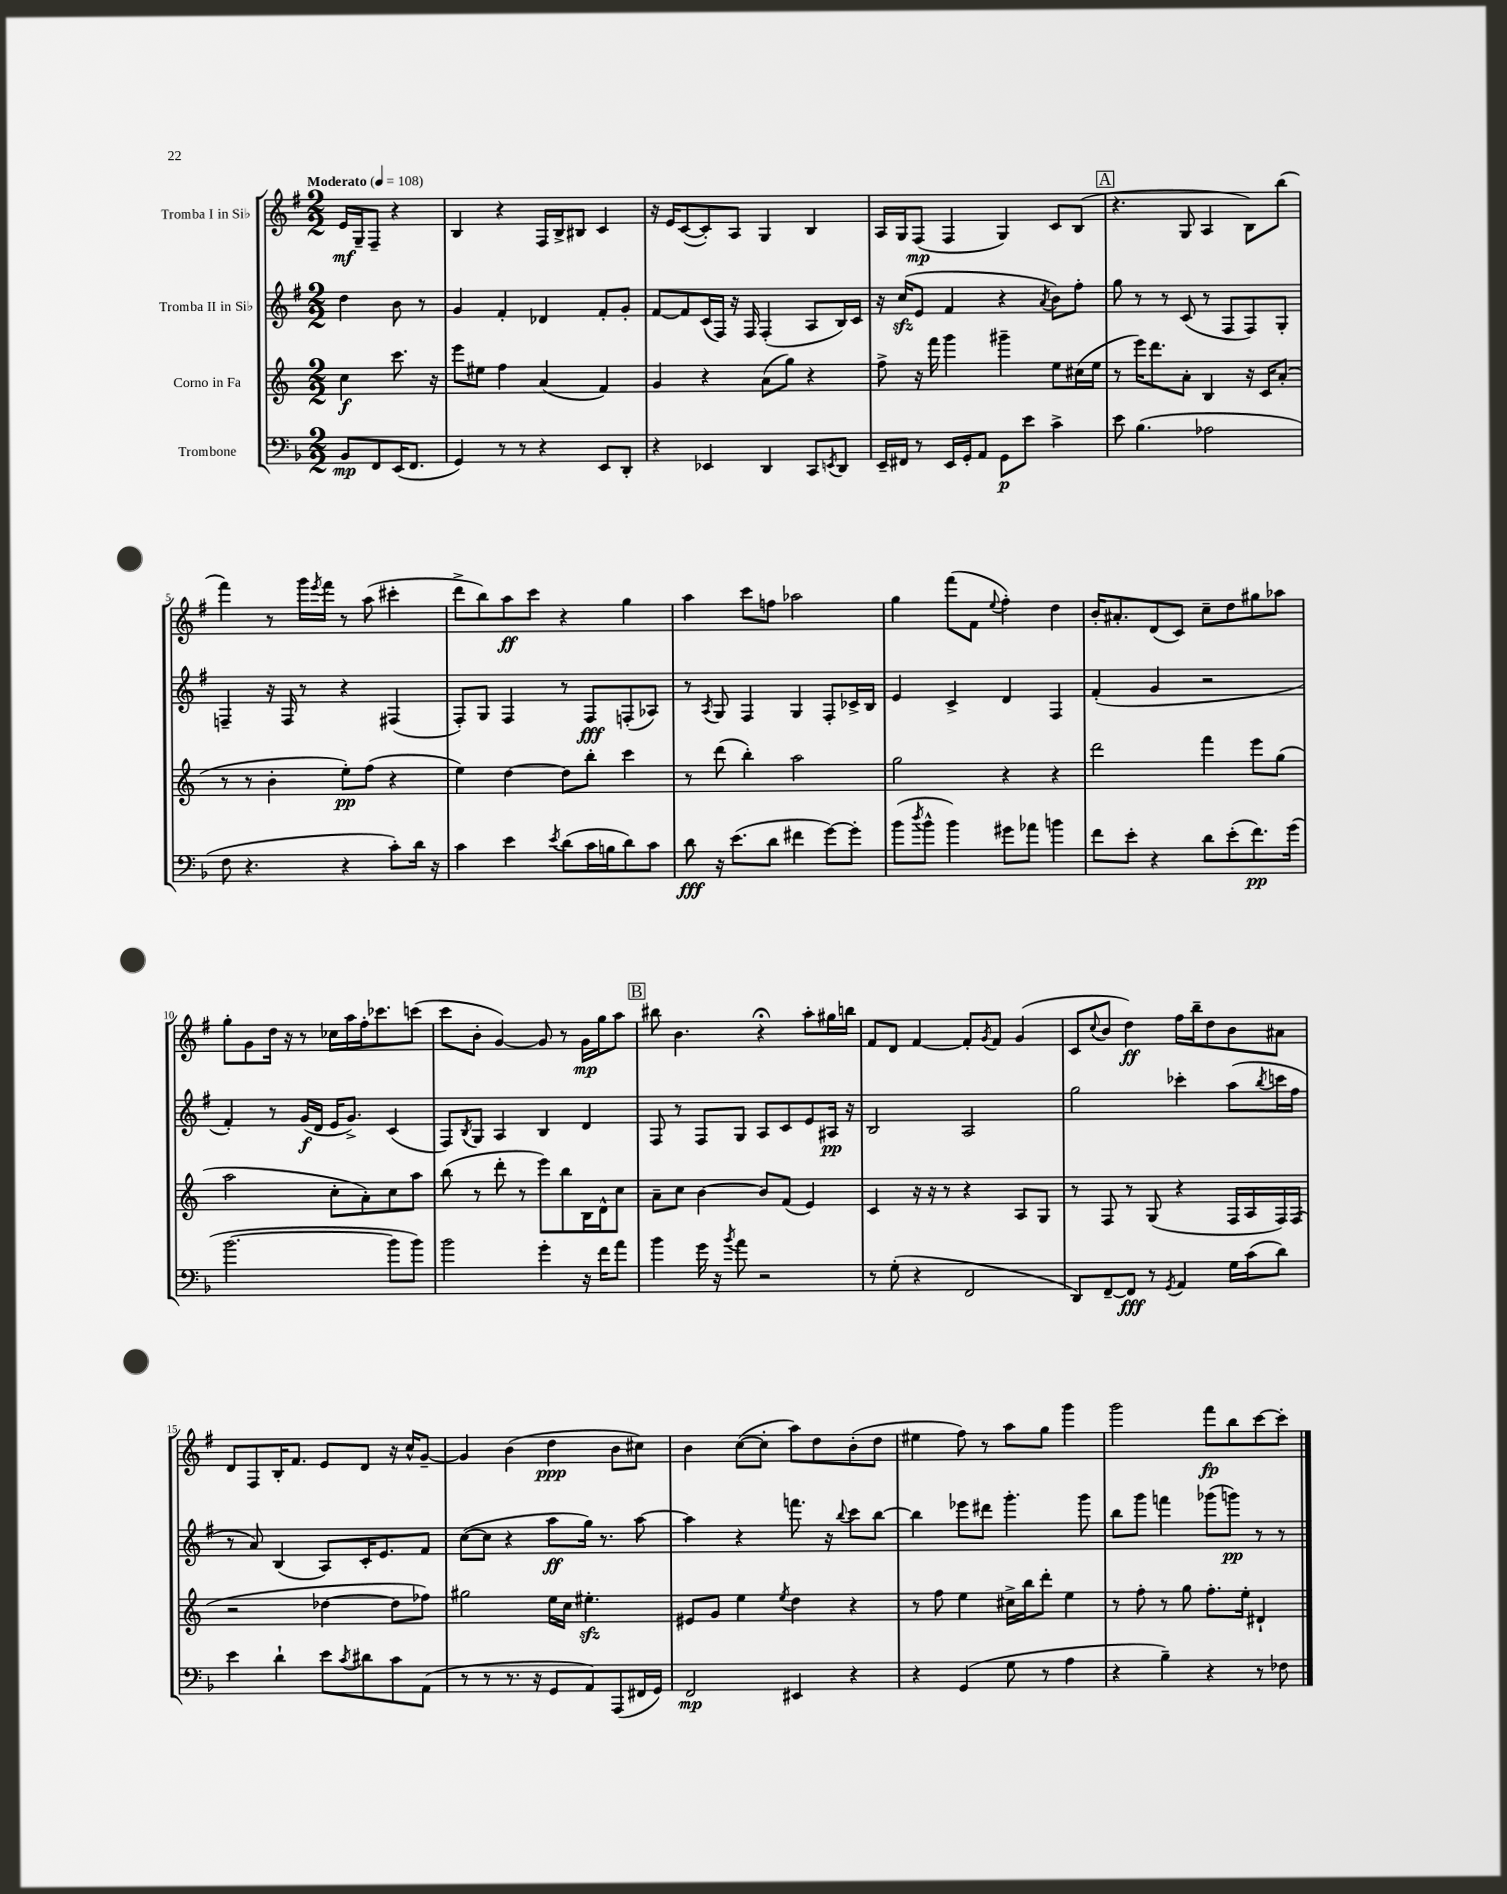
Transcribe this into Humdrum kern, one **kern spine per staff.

**kern	**dynam	**kern	**dynam	**kern	**dynam	**kern	**dynam
*part4	*part4	*part3	*part3	*part2	*part2	*part1	*part1
*staff4	*staff4	*staff3	*staff3	*staff2	*staff2	*staff1	*staff1
*I"Trombone	*	*I"Corno in Fa	*	*I"Tromba II in Si♭	*	*I"Tromba I in Si♭	*
*clefF4	*	*clefG2	*	*clefG2	*	*clefG2	*
*k[b-]	*	*k[]	*	*k[f#]	*	*k[f#]	*
*M2/2	*	*M2/2	*	*M2/2	*	*M2/2	*
*MM108	*	*MM108	*	*MM108	*	*MM108	*
=	=	=	=	=	=	=	=
!	!	!	!	!	!	!LO:TX:a:B:t=Moderato	!
8BB-/L	mp	4cc\	f	4dd\	.	16e/LL	mf
.	.	.	.	.	.	16G~/J	.
8FF/	.	.	.	.	.	8F#~/J	.
(16EE/K	.	8.ccc\	.	8b\	.	4r	.
8.FF/J	.	.	.	.	.	.	.
.	.	.	.	8r	.	.	.
.	.	16r	.	.	.	.	.
=1	=1	=1	=1	=1	=1	=1	=1
4GG/)	.	8eee\L	.	4g/	.	4B/	.
.	.	8ee#X\J	.	.	.	.	.
8r	.	4ff\	.	4f#'/	.	4r	.
8r	.	.	.	.	.	.	.
4r	.	(4a/	.	4d-X/	.	16F#/LL	.
.	.	.	.	.	.	16B^/J	.
.	.	.	.	.	.	8B#X/J	.
8EE/L	.	4f/)	.	8f#'/L	.	4c/	.
8DD'/J	.	.	.	8g'/J	.	.	.
=2	=2	=2	=2	=2	=2	=2	=2
4r	.	4g/	.	[8f#/L	.	16r	.
.	.	.	.	.	.	16e/KL	.
.	.	.	.	8f#/]	.	([8c/	.
4EE-X/	.	4r	.	(16c/L	.	8c'/])	.
.	.	.	.	16F#/JJ)	.	.	.
.	.	.	.	16r	.	8A/J	.
.	.	.	.	16F#/	.	.	.
4DD/	.	(8a\L	.	(4F#'/	.	4G/	.
.	.	8gg\J)	.	.	.	.	.
8CC/L	.	4r	.	8A/L	.	4B/	.
8qEEn/	.	.	.	.	.	.	.
8DD/J	.	.	.	16B/L)	.	.	.
.	.	.	.	16c/JJ	.	.	.
=3	=3	=3	=3	=3	=3	=3	=3
16EE~/LL	.	8ff^\	.	16r	.	16A/LL	.
16FF#X/JJ	.	.	.	(16cczz/KL	.	16G/J	.
8r	.	16r	.	8e/J	.	(8F#/J	mp
.	.	16fff\	.	.	.	.	.
16EE/LL	.	4ggg\	.	4f#/	.	4F#/	.
16GG'/J	.	.	.	.	.	.	.
8AA/J	.	.	.	.	.	.	.
8GG\L	p	4ggg#X~\	.	4r	.	4G/)	.
8e\J	.	.	.	.	.	.	.
.	.	.	.	8qa/	.	.	.
4c^\	.	8ee\L	.	8b\L)	.	8c/L	.
.	.	(16cc#X\L	.	8ff#'\J	.	(8B/J	.
.	.	16ee\JJ	.	.	.	.	.
!!LO:REH:place=s1:t=A
=4	=4	=4	=4	=4	=4	=4	=4
8e\	.	8r	.	8gg\	.	4.r	.
(4.B-\	.	16eee\KL)	.	8r	.	.	.
.	.	8.ddd\	.	.	.	.	.
.	.	.	.	8r	.	.	.
.	.	8a'\J	.	(8c/	.	8G/	.
2A-X\	.	4B/	.	8r	.	4A/	.
.	.	.	.	8F#/L	.	.	.
.	.	16r	.	8F#/)	.	8B\L)	.
.	.	16c/KL	.	.	.	.	.
.	.	(8a'/J	.	8G'/J	.	(8bb\J	.
!!LO:LB:g=z
=5	=5	=5	=5	=5	=5	=5	=5
8F\	.	8r	.	4Fn~/	.	4fff#\)	.
4.r	.	8r	.	.	.	.	.
.	.	4b'\	.	16r	.	8r	.
.	.	.	.	16F/	.	.	.
.	.	.	.	8r	.	16ggg\LL	.
.	.	.	.	.	.	8qeee/	.
.	.	.	.	.	.	16fff#\JJ	.
4r	.	8ee'\L)	pp	4r	.	8r	.
.	.	(8ff\J	.	.	.	(8aa\	.
8c'\L)	.	4r	.	(4F#X/	.	4ccc#X'\	.
16d\Jk	.	.	.	.	.	.	.
16r	.	.	.	.	.	.	.
=6	=6	=6	=6	=6	=6	=6	=6
4c\	.	4ee\)	.	8F#'/L)	.	8ddd^\L	.
.	.	.	.	8G/J	.	8bb\)	.
4e\	.	[4dd\	.	4F#/	.	8aa\	ff
.	.	.	.	.	.	8ccc\J	.
8qe/	.	.	.	.	.	.	.
(8d\L	.	8dd\L]	.	8r	.	4r	.
16c\L	.	8bb'\J	.	8F#/L	fff	.	.
16Bn\J	.	.	.	.	.	.	.
8d\)	.	4ccc\	.	(8Fn'/	.	4gg\	.
8c\J	.	.	.	8A-X/J)	.	.	.
=7	=7	=7	=7	=7	=7	=7	=7
8d\	fff	8r	.	8r	.	4aa\	.
.	.	.	.	8qA/	.	.	.
16r	.	(8ddd\	.	8G/	.	.	.
(8.e\L	.	.	.	.	.	.	.
.	.	4bb'\)	.	4F#/	.	8ccc\L	.
8d\J	.	.	.	.	.	8ffn\J	.
4f#X\	.	2aa\	.	4G/	.	2aa-X\	.
[8g\L)	.	.	.	8F#'/L	.	.	.
8g'\J]	.	.	.	16c-X^/L	.	.	.
.	.	.	.	16B/JJ	.	.	.
=8	=8	=8	=8	=8	=8	=8	=8
(8b-\L	.	2gg\	.	4e/	.	4gg\	.
8qdd/	.	.	.	.	.	.	.
8b-^^\J	.	.	.	.	.	.	.
4b-\)	.	.	.	4c^/	.	(8fff#\L	.
.	.	.	.	.	.	8f#\J	.
.	.	.	.	.	.	8qqee/	.
8g#X\L	.	4r	.	4d/	.	4ff#'\)	.
8a-X\J	.	.	.	.	.	.	.
4bn\	.	4r	.	4F#/	.	4dd\	.
=9	=9	=9	=9	=9	=9	=9	=9
8f\L	.	2ddd\	.	(4f#'/	.	16b'/KL	.
.	.	.	.	.	.	8.a#X'/	.
8e'\J	.	.	.	.	.	.	.
4r	.	.	.	4g/	.	(8d/	.
.	.	.	.	.	.	8c/J)	.
8d\L	.	4fff\	.	2r	.	8cc~\L	.
(8e'\	.	.	.	.	.	8dd\	.
8.f\)	pp	8eee\L	.	.	.	8gg#X\	.
.	.	(8gg\J	.	.	.	8aa-X\J	.
(16g\Jk	.	.	.	.	.	.	.
!!LO:LB:g=z
=10	=10	=10	=10	=10	=10	=10	=10
[2.b-\	.	2aa\	.	4f#'/)	.	8gg'\L	.
.	.	.	.	.	.	8g\	.
.	.	.	.	8r	.	16dd\Jk	.
.	.	.	.	.	.	16r	.
.	.	.	.	(16g/LL	f	8r	.
.	.	.	.	16d/JJ	.	.	.
.	.	8cc'\L	.	16e/KL	.	16cc-X\LL	.
.	.	.	.	8.g^/J)	.	16aa\	.
.	.	8a'\)	.	.	.	16ff#'\J	.
.	.	.	.	.	.	8.ccc-X\	.
8b-\L]	.	8cc\	.	(4c/	.	.	.
8b-\J)	.	8aa\J	.	.	.	(8cccn\J	.
=11	=11	=11	=11	=11	=11	=11	=11
2b-\	.	(8bb\	.	8F#/L)	.	8ccc\L	.
.	.	.	.	8qB/	.	.	.
.	.	8r	.	8G/J	.	8b'\J	.
.	.	8ddd'\	.	4A/	.	[4g/)	.
.	.	8r	.	.	.	.	.
4g'\	.	8eee\L)	.	4B/	.	8g/]	.
.	.	8bb\	.	.	.	8r	.
16r	.	16B\L	.	4d/	.	16g\LL	mp
16f\KL	.	16d^^\J	.	.	.	16gg\J	.
8a\J	.	8cc\J	.	.	.	8aa\J	.
!!LO:REH:place=s1:t=B
=12	=12	=12	=12	=12	=12	=12	=12
4b-\	.	8a~\L	.	8F#/	.	8bb#X\	.
.	.	8cc\J	.	8r	.	4.b\	.
16g\	.	[4b\	.	8F#/L	.	.	.
16r	.	.	.	.	.	.	.
8qb-/	.	.	.	.	.	.	.
8a\	.	.	.	8G/J	.	.	.
2r	.	8b/L]	.	8A/L	.	4r;<	.
.	.	(8f/J	.	8c/	.	.	.
.	.	4e/)	.	8e/	.	8aa'\L	.
.	.	.	.	16A#X/Jk	pp	16gg#X\L	.
.	.	.	.	16r	.	16bbn\JJ	.
=13	=13	=13	=13	=13	=13	=13	=13
8r	.	4c/	.	2B/	.	8f#/L	.
(8G'\	.	.	.	.	.	8d/J	.
4r	.	16r	.	.	.	[4f#/	.
.	.	16r	.	.	.	.	.
.	.	8r	.	.	.	.	.
2FF/	.	4r	.	2A/	.	8f#'/L]	.
.	.	.	.	.	.	8qg/	.
.	.	.	.	.	.	8f#/J	.
.	.	8A/L	.	.	.	(4g/	.
.	.	8G/J	.	.	.	.	.
=14	=14	=14	=14	=14	=14	=14	=14
8DD/L)	.	8r	.	2gg\	.	8c/L	.
.	.	.	.	.	.	8qqcc/	.
[8FF~/	.	8F/	.	.	.	8b/J	.
8FF/J]	fff	8r	.	.	.	4dd\)	ff
8r	.	(8G/	.	.	.	.	.
8qGG/	.	.	.	.	.	.	.
4AA/	.	4r	.	4ccc-X'\	.	16ff#\LL	.
.	.	.	.	.	.	16bb~\J	.
.	.	.	.	.	.	8dd\	.
16G\LL	.	16F/LL	.	(8aa\L	.	8b\	.
(16c\J	.	16A/	.	.	.	.	.
.	.	.	.	8qbb/	.	.	.
8d\J)	.	16F/)	.	16cccn\L	.	8a#X\J	.
.	.	(16F/JJ	.	16ff#\JJ	.	.	.
!!LO:LB:g=z
=15	=15	=15	=15	=15	=15	=15	=15
4e\	.	2r	.	8r	.	8d/L	.
.	.	.	.	8a/)	.	8F#/	.
4d`\	.	.	.	(4B/	.	16B'/K	.
.	.	.	.	.	.	8.f#/J	.
8e\L	.	[4dd-X\	.	8A/L)	.	8e/L	.
8qc/	.	.	.	.	.	.	.
8d#X\	.	.	.	16c'/K	.	8d/J	.
.	.	.	.	8.e/	.	.	.
8c\	.	8dd-\L]	.	.	.	16r	.
.	.	.	.	.	.	16cc^^/KL	.
(8AA\J	.	8ff-X\J)	.	8f#/J	.	[8g~/J	.
=16	=16	=16	=16	=16	=16	=16	=16
8r	.	2gg#X\	.	([8cc\L	.	4g/]	.
8r	.	.	.	8cc\J]	.	.	.
8.r	.	.	.	4r	.	(4b\	.
16r	.	.	.	.	.	.	.
8GG/L	.	16ee\LL	.	8aa\L	ff	4dd\	ppp
.	.	16cc\JJ	.	.	.	.	.
8AA/)	.	4.ee#Xzz'\	.	16gg\Jk)	.	.	.
.	.	.	.	8.r	.	.	.
(8AAA/	.	.	.	.	.	8b\L	.
16FF#X/L	.	.	.	[8aa\	.	8cc#X\J)	.
16GG/JJ)	.	.	.	.	.	.	.
=17	=17	=17	=17	=17	=17	=17	=17
2FF/	mp	8e#X/L	.	4aa\]	.	4b\	.
.	.	8g/J	.	.	.	.	.
.	.	4ee\	.	4r	.	([8cc\L	.
.	.	.	.	.	.	8cc'\J]	.
.	.	8qee/	.	.	.	.	.
4EE#X/	.	4dd\	.	8.fffn\	.	8aa\L)	.
.	.	.	.	.	.	8dd\	.
.	.	.	.	16r	.	.	.
.	.	.	.	8qqbb/	.	.	.
4r	.	4r	.	8ccc\L	.	(8b'\	.
.	.	.	.	[8bb\J	.	8dd\J	.
=18	=18	=18	=18	=18	=18	=18	=18
4r	.	8r	.	4bb\]	.	4ee#X\	.
.	.	8ff\	.	.	.	.	.
(4GG/	.	4ee\	.	8eee-X\L	.	8ff#\)	.
.	.	.	.	8ddd#X\J	.	8r	.
8G\	.	16cc#X^\LL	.	4.ggg'\	.	8aa\L	.
.	.	16bb\J	.	.	.	.	.
8r	.	8ddd'\J	.	.	.	8gg\J	.
4A\	.	4ee\	.	.	.	4ggg\	.
.	.	.	.	8ggg\	.	.	.
=19	=19	=19	=19	=19	=19	=19	=19
4r	.	8r	.	8bb\L	.	2ggg\	.
.	.	8ff'\	.	8ggg\J	.	.	.
4B-~\)	.	8r	.	4fffn\	.	.	.
.	.	8gg\	.	.	.	.	.
4r	.	8.ff'\L	.	(8ggg-X\L	.	8fff#\L	fp
.	.	.	.	8gggn\J)	pp	8bb\	.
.	.	16ee'\Jk	.	.	.	.	.
8r	.	4d#X`/	.	8r	.	[8ccc\	.
8F-X\	.	.	.	8r	.	8ccc'\J]	.
==	==	==	==	==	==	==	==
*-	*-	*-	*-	*-	*-	*-	*-
